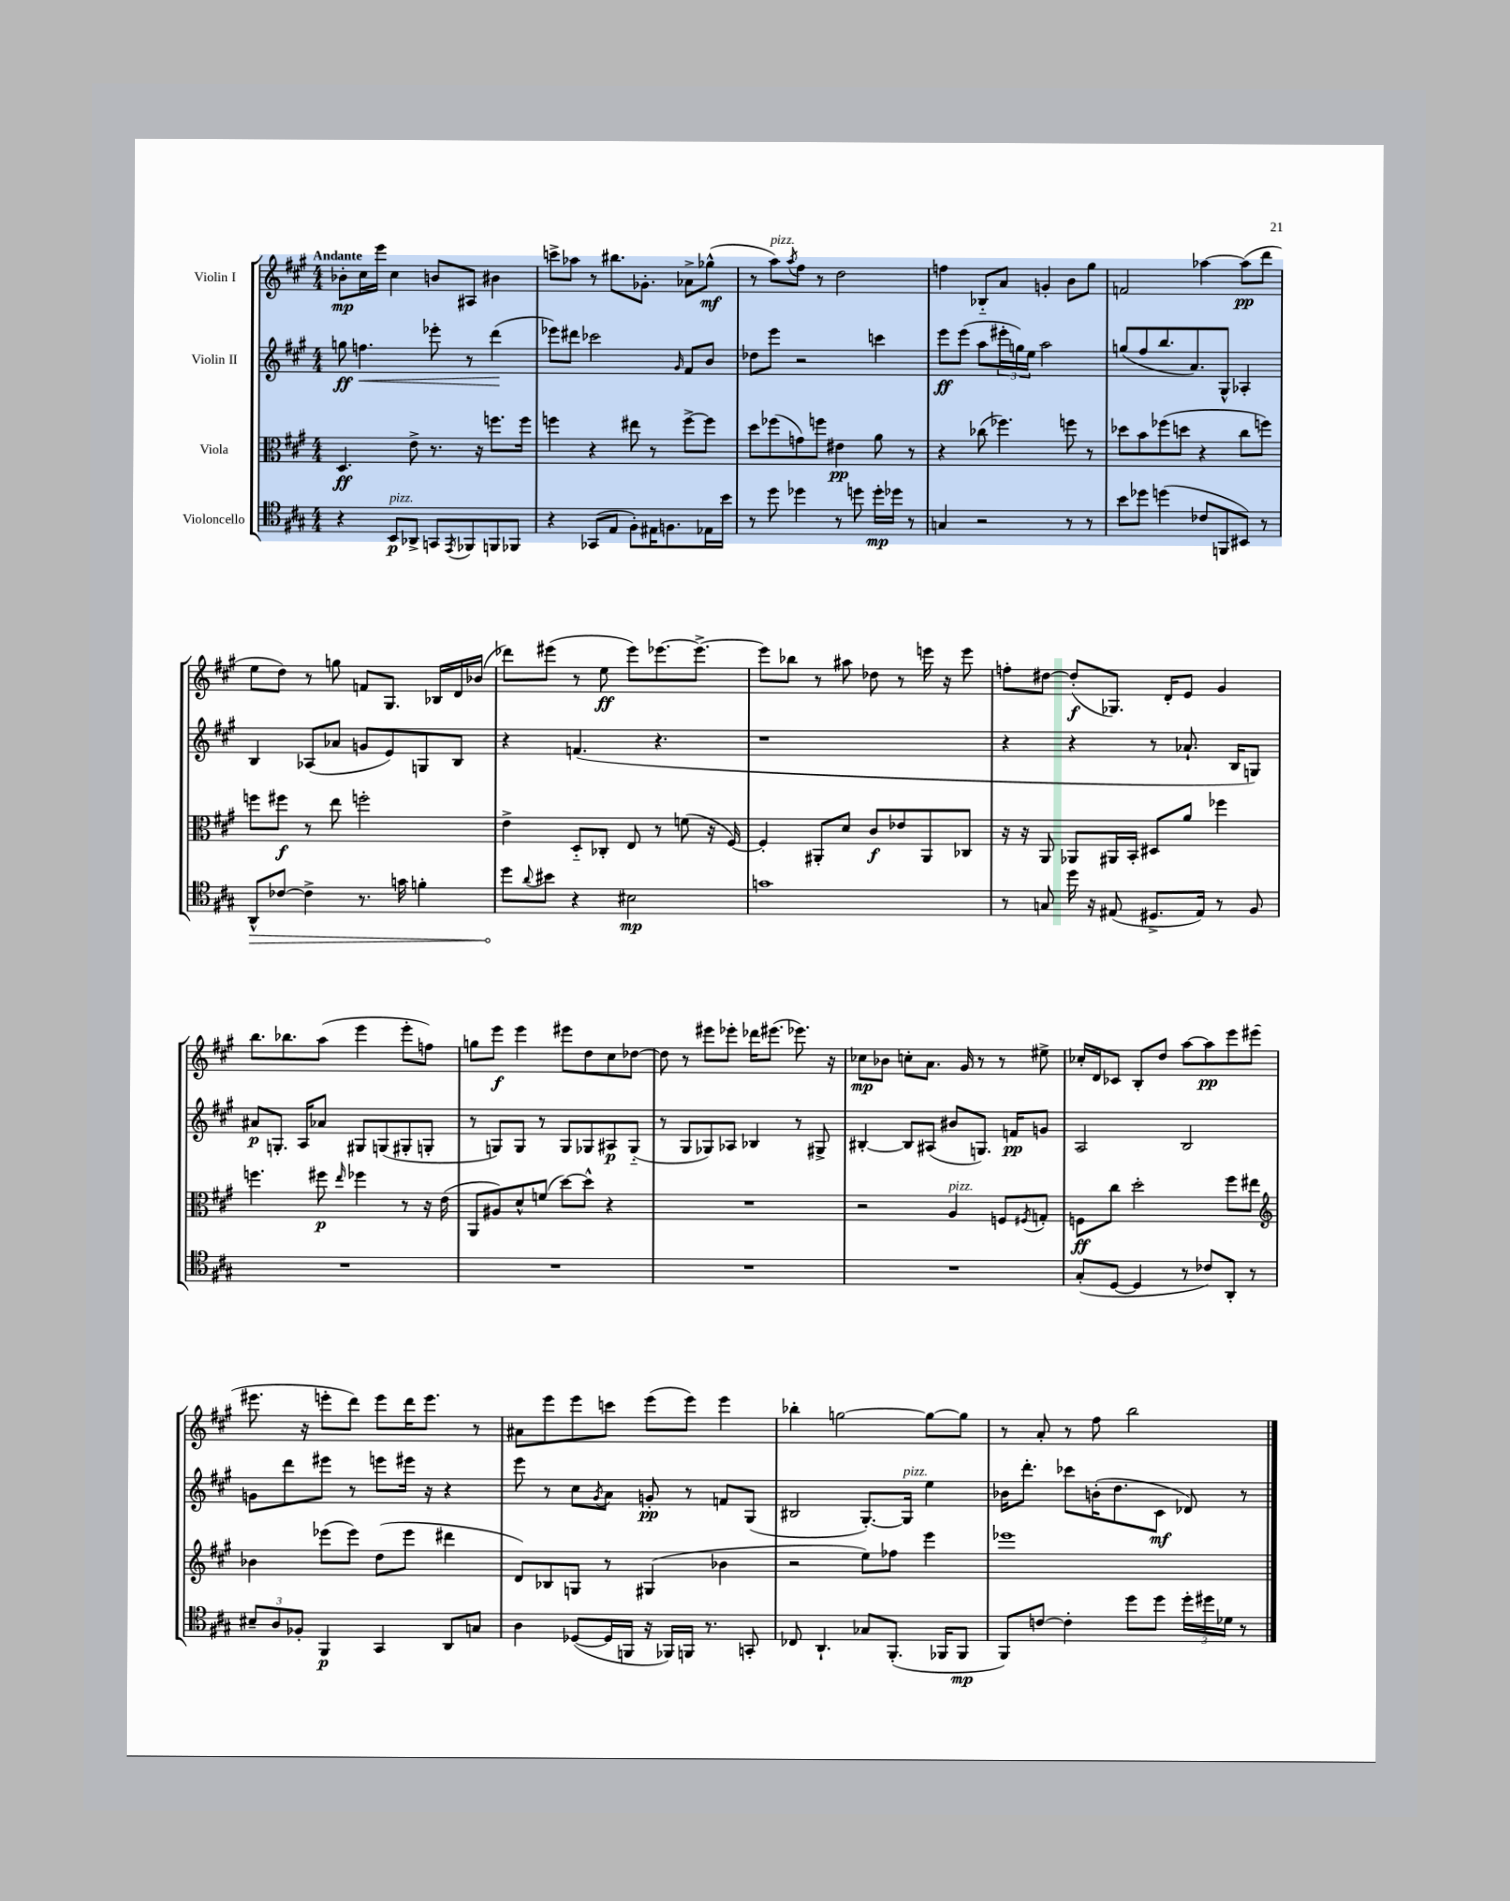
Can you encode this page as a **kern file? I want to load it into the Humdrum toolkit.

**kern	**dynam	**kern	**dynam	**kern	**dynam	**kern	**dynam
*part4	*part4	*part3	*part3	*part2	*part2	*part1	*part1
*staff4	*staff4	*staff3	*staff3	*staff2	*staff2	*staff1	*staff1
*I"Violoncello	*	*I"Viola	*	*I"Violin II	*	*I"Violin I	*
*clefC4	*	*clefC3	*	*clefG2	*	*clefG2	*
*k[f#c#g#]	*	*k[f#c#g#]	*	*k[f#c#g#]	*	*k[f#c#g#]	*
*M4/4	*	*M4/4	*	*M4/4	*	*M4/4	*
=1	=1	=1	=1	=1	=1	=1	=1
!	!	!	!	!	!	!LO:TX:a:B:t=Andante	!
4r	.	4.D/	ff	8ggn\	ff	8b-X'\L	mp
!	!	!	!	!	!LO:HP:b	!	!
.	.	.	.	4.ffn\	<	16cc#\L	.
.	.	.	.	.	.	16eee\JJ	.
!LO:TX:a:i:t=pizz.	!	!	!	!	!	!	!
8BB/L	p	.	.	.	.	4cc#\	.
8AA-X^/J	.	8e^\	.	.	.	.	.
8GGn/L	.	8.r	.	8eee-X'\	.	8bn/L	.
8qEE/	.	.	.	.	.	.	.
8FF-X/	.	.	.	8r	.	8A#X/J	.
.	.	16r	.	.	.	.	.
8FFn/	.	8.ffn\L	.	(4ddd\	.	4b#X\	.
8FF-X/J	.	.	.	.	.	.	.
.	.	16ff\Jk	.	.	.	.	.
.	.	.	.	.	[	.	.
=2	=2	=2	=2	=2	=2	=2	=2
4r	.	4ffn\	.	8eee-X\L)	.	8cccn^\L	.
.	.	.	.	8ddd#X\J	.	8aa-X\J	.
(8GG-X/L	.	4r	.	2ccc-X\	.	8r	.
8E/J	.	.	.	.	.	8.bb#X\L	.
8F#'\L)	.	8ee#X\	.	.	.	.	.
.	.	.	.	.	.	8.g-X'\J	.
16E#X\K	.	8r	.	.	.	.	.
8.Fn\	.	.	.	.	.	.	.
.	.	.	.	16qqg#/	.	.	.
.	.	[8ff^\L	.	8f#/L	.	8a-X^\L	.
16E-X\L	.	8ff\J]	.	8b/J	.	(8gg-X^^\J	mf
16b\JJ	.	.	.	.	.	.	.
=3	=3	=3	=3	=3	=3	=3	=3
8r	.	8dd\L	.	8dd-X\L	.	8r	.
!	!	!	!	!	!	!LO:TX:a:i:t=pizz.	!
8dd\	.	(8ff-X\	.	8eee\J	.	8aa\L)	.
.	.	.	.	.	.	8qaa/	.
4dd-X\	.	8gn\)	.	2r	.	8ff#\J	.
.	.	8ffn\J	.	.	.	8r	.
8r	.	4e#X\	pp	.	.	2dd\	.
8ddn\	.	.	.	.	.	.	.
16dd'\LL	mp	8a\	.	4cccn\	.	.	.
16dd-X\JJ	.	.	.	.	.	.	.
8r	.	8r	.	.	.	.	.
=4	=4	=4	=4	=4	=4	=4	=4
4Gn/	.	4r	.	8eee\L	ff	4ffn\	.
.	.	.	.	(8eee\J	.	.	.
2r	.	(8cc-X\	.	8aa\L	.	8B-X/L	.
.	.	4.ff-X\)	.	24eee#X'\L	.	8a/J	.
.	.	.	.	24ggn\)	.	.	.
.	.	.	.	24ee\JJ	.	.	.
.	.	.	.	2aa\	.	4gn'/	.
8r	.	8ffn\	.	.	.	8b\L	.
8r	.	8r	.	.	.	8gg#\J	.
=5	=5	=5	=5	=5	=5	=5	=5
8b\L	.	8dd-X\L	.	(8ggn/L	.	2fn/	.
8dd-X\J	.	8b\	.	8ff#/	.	.	.
(4ddn\	.	(8ff-X\	.	8.bb/	.	.	.
.	.	8ddn\J	.	.	.	.	.
.	.	.	.	8.a/)	.	.	.
8c-X/L	.	4r	.	.	.	[4aa-X\	.
8FFn/	.	.	.	8G#^^/J	.	.	.
8BB#X/J)	.	8cc#\L	.	4A-X'/	.	(8aa-\L]	pp
8r	.	8ffn\J)	.	.	.	8ddd\J	.
!!LO:LB:g=z
=6	=6	=6	=6	=6	=6	=6	=6
!	!LO:HP:b	!	!	!	!	!	!
8AA^^/L	>	8ffn\L	.	4B/	.	8ee\L	.
[8c-X/J	.	8ff#X\J	f	.	.	8dd\J)	.
4c-^\]	.	8r	.	(8A-X/L	.	8r	.
.	.	8ee\	.	8a-X/J	.	8ggn\	.
8.r	.	2ffn'\	.	8gn/L	.	8fn/L	.
.	.	.	.	8e/)	.	8.G#/J	.
16gn\	.	.	.	.	.	.	.
4fn'\	.	.	.	8Gn/	.	.	.
.	.	.	.	.	.	16B-X/LL	.
.	.	.	.	8B/J	.	16d/	.
.	.	.	.	.	.	(16b-X/JJ	.
=7	=7	=7	=7	=7	=7	=7	=7
8dd\L	.	4e^\	.	4r	.	8ddd-X\L)	.
8qqa/	.	.	.	.	.	.	.
8b#X\J	]	.	.	.	.	(8eee#X\J	.
4r	.	8D/L	.	(4.fn/	.	8r	.
.	.	8C-X'/J	.	.	.	8ee\	ff
2B#X\	mp	8E/	.	.	.	8eee#\L)	.
.	.	8r	.	4.r	.	[8.eee-X\	.
.	.	(8fn\	.	.	.	.	.
.	.	.	.	.	.	8.eee-^\J_	.
.	.	16r	.	.	.	.	.
.	.	[16F#/)	.	.	.	.	.
=8	=8	=8	=8	=8	=8	=8	=8
1gn	.	4F#'/]	.	1r	.	8eee-\L]	.
.	.	.	.	.	.	8bb-X\J	.
.	.	8AA#X'/L	.	.	.	8r	.
.	.	8d/J	.	.	.	8aa#X\	.
.	.	8c#/L	f	.	.	8dd-X\	.
.	.	8e-X/	.	.	.	8r	.
.	.	8AA#/	.	.	.	16eeen\	.
.	.	.	.	.	.	16r	.
.	.	8C-X/J	.	.	.	8eee\	.
=9	=9	=9	=9	=9	=9	=9	=9
8r	.	16r	.	4r	.	8ffn'\L	.
.	.	16r	.	.	.	.	.
8Gn/	.	8AA/	.	.	.	[8dd#X\J	.
16dd\	.	8AA-X/L	.	4r	.	(8dd#'/L]	f
16r	.	.	.	.	.	.	.
(8E#X/	.	16AA#X/L	.	.	.	8.G-X/J)	.
.	.	16BB'/JJ	.	.	.	.	.
8.D#X^/L	.	8D#X/L	.	8r	.	.	.
.	.	.	.	.	.	16d'/KL	.
.	.	8a/J	.	8.a-X`/	.	8e/J	.
16E#/Jk)	.	.	.	.	.	.	.
8r	.	4ff-X\	.	.	.	4g#/	.
.	.	.	.	16B/KL	.	.	.
8F#/	.	.	.	8Gn/J)	.	.	.
!!LO:LB:g=z
=10	=10	=10	=10	=10	=10	=10	=10
1r	.	4.ffn\	.	8a#X/L	p	8.bb\L	.
.	.	.	.	8.Gn'/J	.	.	.
.	.	.	.	.	.	8.bb-X\	.
.	.	.	.	16A/KL	.	.	.
.	.	8ff#X\	p	8a-X/J	.	(8aa\J	.
.	.	16qqee/	.	.	.	.	.
.	.	4ff-X\	.	8G#X/L	.	4eee\	.
.	.	.	.	(8Gn/	.	.	.
.	.	8r	.	8G#X'/	.	8eee'\L	.
.	.	16r	.	8Gn'/J	.	8ffn\J)	.
.	.	(16e\	.	.	.	.	.
=11	=11	=11	=11	=11	=11	=11	=11
1r	.	8AA/L	.	8r	.	8ggn\L	.
.	.	8A#X/)	.	8Gn/L)	.	8eee\J	f
.	.	8d^^/	.	8G/J	.	4eee\	.
.	.	(8fn/J	.	8r	.	.	.
.	.	[8dd\L)	.	8G/L	.	8eee#X\L	.
.	.	8dd^^\J]	.	8G-X/	.	8dd\	.
.	.	4r	.	8A#X/	p	8cc#\	.
.	.	.	.	(8G-/J	.	[8dd-X\J	.
=12	=12	=12	=12	=12	=12	=12	=12
1r	.	1r	.	8r	.	8dd-\]	.
.	.	.	.	8G#/L	.	8r	.
.	.	.	.	8G-X/)	.	8eee#X\L	.
.	.	.	.	8A-X/J	.	8eee-X'\J	.
.	.	.	.	4B-X/	.	16ddd-X\KL	.
.	.	.	.	.	.	(8.eee#X\J	.
.	.	.	.	8r	.	8.eee-X\)	.
.	.	.	.	8G#X^/	.	.	.
.	.	.	.	.	.	16r	.
=13	=13	=13	=13	=13	=13	=13	=13
1r	.	2r	.	[4B#X'/	.	8cc-X\L	mp
.	.	.	.	.	.	8b-X\J	.
.	.	.	.	8B#/L]	.	8ccn'\L	.
.	.	.	.	(8A#X/J	.	8.a\J	.
!	!	!LO:TX:a:i:t=pizz.	!	!	!	!	!
.	.	4A/	.	8b#X/L	.	.	.
.	.	.	.	.	.	16g#/	.
.	.	.	.	8.Gn/J)	.	8r	.
.	.	8Fn/L	.	.	.	8r	.
.	.	.	.	16fn/KL	pp	.	.
.	.	8qF#X/	.	.	.	.	.
.	.	8Gn'/J	.	8gn/J	.	8ee#X^\	.
=14	=14	=14	=14	=14	=14	=14	=14
(8G#'/L	.	8Fn\L	ff	2A/	.	16cc-X'/LL	.
.	.	.	.	.	.	16d/J	.
[8D/J	.	8cc#\J	.	.	.	8c-X/J	.
4D/]	.	2dd'\	.	.	.	8B'/L	.
.	.	.	.	.	.	8dd/J	.
8r	.	.	.	2B/	.	[8aa\L	.
8c-X/L)	.	.	.	.	.	8aa\]	pp
8AA'/J	.	8ff#\L	.	.	.	8eee\	.
8r	.	8ee#X\J	.	.	.	(8eee#X\J	.
!!LO:LB:g=z
=15	=15	=15	=15	=15	=15	=15	=15
*	*	*clefG2	*	*	*	*	*
12B#X~/L	.	4b-X\	.	8gn\L	.	8.eee#X\	.
12A/	.	.	.	.	.	.	.
.	.	.	.	8ddd\	.	.	.
12F-X'/J	.	.	.	.	.	.	.
.	.	.	.	.	.	16r	.
4FF#/	p	(8eee-X\L	.	8eee#X\J	.	8eeen'\L	.
.	.	8eee-\J)	.	8r	.	8ddd\J)	.
4GG#/	.	(8dd\L	.	8eeen\L	.	8eee\L	.
.	.	8eee-\J	.	16eee#X\Jk	.	16ddd\K	.
.	.	.	.	16r	.	8.eee\J	.
8AA/L	.	4ddd#X\	.	4r	.	.	.
8Gn/J	.	.	.	.	.	8r	.
=16	=16	=16	=16	=16	=16	=16	=16
4A\	.	8d/L)	.	8eee\	.	8a#X\L	.
.	.	8B-X/	.	8r	.	8eee\	.
([8D-X/L	.	8Gn/J	.	8cc#\L	.	8eee\	.
.	.	.	.	8qg#/	.	.	.
16D-/L]	.	8r	.	8a\J	.	8cccn\J	.
16FFn/JJ	.	.	.	.	.	.	.
16r	.	(4G#X/	.	8gn'/	pp	(8eee\L	.
16FF-X/LL)	.	.	.	.	.	.	.
16FFn/JJ	.	.	.	8r	.	8eee\J)	.
8.r	.	.	.	.	.	.	.
.	.	4b-X\	.	8fn/L	.	4eee\	.
8GGn'/	.	.	.	(8G#/J	.	.	.
=17	=17	=17	=17	=17	=17	=17	=17
8C-X/	.	2r	.	2B#X/	.	4bb-X'\	.
4.AA`/	.	.	.	.	.	.	.
.	.	.	.	.	.	[2ggn\	.
8G-X/L	.	8ee\L)	.	[8.G#'/L)	.	.	.
(8.FF#'/J	.	8ff-X\J	.	.	.	.	.
!	!	!	!	!LO:TX:a:i:t=pizz.	!	!	!
.	.	.	.	16G#/Jk]	.	.	.
.	.	4eee\	.	4ee\	.	8gg\L_	.
16FF-X/KL	.	.	.	.	.	.	.
8FF-/J	mp	.	.	.	.	8gg\J]	.
=18	=18	=18	=18	=18	=18	=18	=18
8FF#/L)	.	1eee-X	.	16b-X\KL	.	8r	.
.	.	.	.	8.ddd'\J	.	.	.
[8cn/J	.	.	.	.	.	8a'/	.
4c'\]	.	.	.	8ccc-X\L	.	8r	.
.	.	.	.	(16bn'\K	.	8ff#\	.
.	.	.	.	8.dd\	.	.	.
8dd\L	.	.	.	.	.	2bb\	.
8dd\J	.	.	.	8c#\J	mf	.	.
24dd'\LL	.	.	.	8d-X/)	.	.	.
24dd#X\	.	.	.	.	.	.	.
24d-X\JJ	.	.	.	.	.	.	.
8r	.	.	.	8r	.	.	.
==	==	==	==	==	==	==	==
*-	*-	*-	*-	*-	*-	*-	*-
